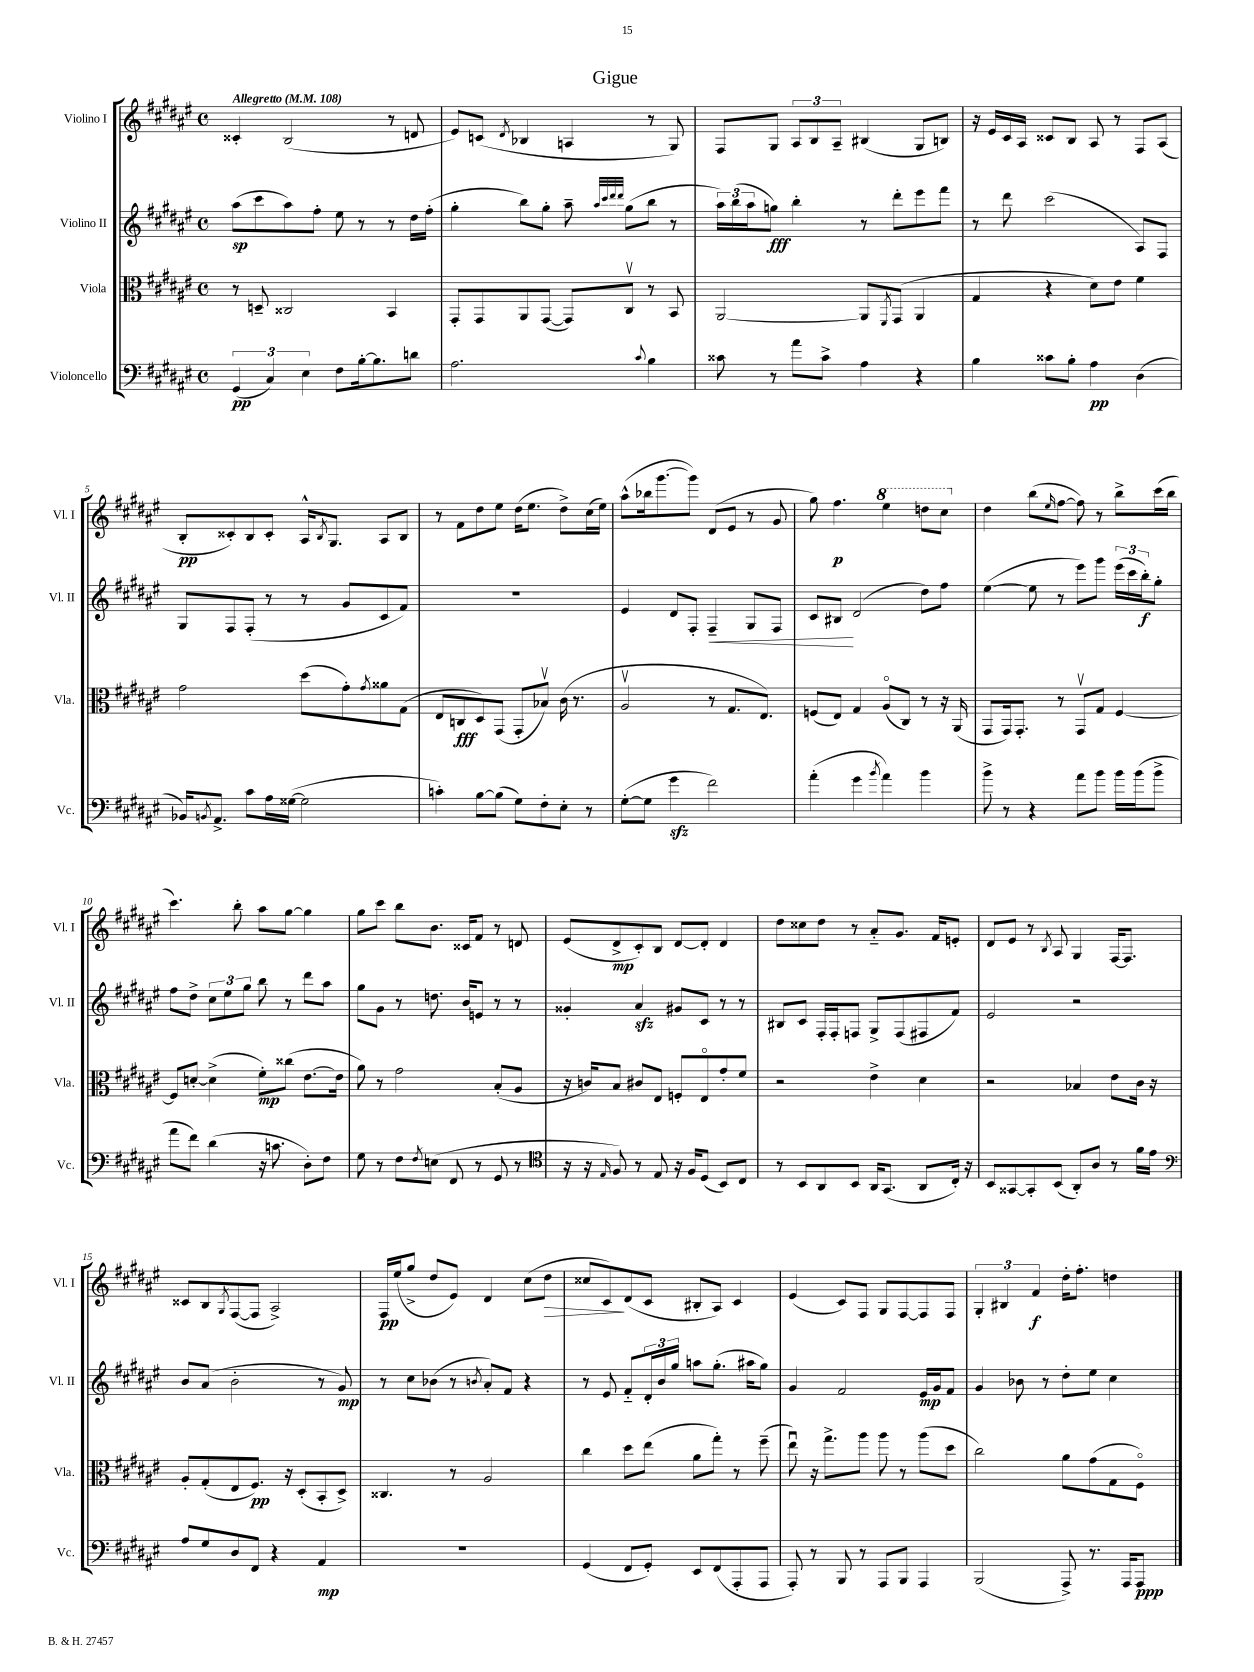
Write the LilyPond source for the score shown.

\header { title = "Gigue" }
<<
\new StaffGroup <<
\new Staff = "s0" \with { instrumentName = "Violino I" shortInstrumentName = "Vl. I" } {
    \clef treble \key fis \major \defaultTimeSignature \time 4/4 \tempo "Allegretto" 4 = 108
    cisis'4-. b2( r8 d'8 |
    eis'8) c'8( \acciaccatura { dis'8 } bes4 a4 r8 gis8) |
    fis8 gis8 \tuplet 3/2 { ais8 b8 ais8-- } bis4( gis8 b8) |
    r16 eis'16 cis'16 ais16 cisis'8 b8 ais8 r8 fis8 ais8( |
    b8-.\pp cisis'8-.) b8 cisis'8-. ais16-^ \acciaccatura { b8 } gis8. ais8 b8 |
    r8 fis'8 dis''8 eis''8 dis''16( eis''8. dis''8->) cis''16( eis''16) |
    ais''8-^( bes''16 gis'''8.~ gis'''8) dis'8( eis'8 r8 gis'8 |
    gis''8) fis''4.\p \ottava #1 eis'''4 d'''8 cis'''8 \ottava #0 |
    dis''4 b''8( \grace { eis''16 } fis''8~ fis''8) r8 b''8-> cis'''16( b''16 |
    cis'''4.) b''8-. ais''8 gis''8~ gis''4 |
    gis''8 cis'''8 b''8 b'8. cisis'16 fis'8 r8 d'8 |
    eis'8( dis'8->\mp cis'8-.) b8 dis'8~ dis'8-. dis'4 |
    dis''8 cisis''8 dis''8 r8 ais'8-_ gis'8. fis'16 e'8-. |
    dis'8 eis'8 r8 \acciaccatura { b8 } ais8 gis4 fis16~ fis8. |
    cisis'8 b8 \acciaccatura { gis8 } fis8~( fis8 ais2->) |
    fis16\pp eis''16( gis''8-> dis''8 eis'8) dis'4 cis''8( dis''8\> |
    cisis''8 cis'8\!) dis'8( cis'8 bis8-. ais8) cis'4 |
    eis'4( cis'8) fis8 gis8 fis8~ fis8 fis8 |
    \tuplet 3/2 { gis4-. bis4 fis'4\f } dis''16-. fis''8.-. d''4 \bar "|." |
}
\new Staff = "s1" \with { instrumentName = "Violino II" shortInstrumentName = "Vl. II" } {
    \clef treble \key fis \major \defaultTimeSignature \time 4/4
    ais''8\sp( cis'''8 ais''8) fis''8-. eis''8 r8 r8 dis''16 fis''16-.( |
    gis''4-. b''8) gis''8-. ais''8-- \grace { ais''32 cis'''32 dis'''32 dis'''32 } gis''8( b''8 r8 |
    \tuplet 3/2 { ais''16) b''16( ais''16 } g''8\fff) b''4-. r8 dis'''8-. eis'''8 fis'''8 |
    r8 dis'''8 cis'''2( ais8) fis8 |
    gis8 fis8 fis8-.( r8 r8 gis'8 cis'8 fis'8) |
    R1 |
    eis'4 dis'8 fis8-. fis4--\< gis8 fis8 |
    cis'8 bis8\! dis'2( dis''8) fis''8 |
    eis''4~( eis''8 r8 eis'''8) gis'''8 \tuplet 3/2 { eis'''16( cis'''16 b''16-.\f) } gis''8-. |
    fis''8 dis''8-> \tuplet 3/2 { cis''8 eis''8 gis''8 } b''8 r8 dis'''8 ais''8 |
    gis''8 gis'8 r8 d''8. b'16 e'8 r8 r8 |
    gisis'4-. ais'4\sfz gis'8 cis'8 r8 r8 |
    bis8 cis'8 fis16-. fis16-. f8 gis8-> f8( fis8 fis'8) |
    eis'2 r2 |
    b'8 ais'8( b'2-. r8 gis'8\mp) |
    r8 cis''8 bes'8( r8 \acciaccatura { b'8 } ais'8-.) fis'8 r4 |
    r8 eis'8 fis'8-_ \tuplet 3/2 { dis'16-. b'16 gis''16 } a''8 gis''8.-.( ais''16 gis''8) |
    gis'4 fis'2 eis'16\mp gis'16 fis'8 |
    gis'4 bes'8 r8 dis''8-. eis''8 cis''4 \bar "|." |
}
\new Staff = "s2" \with { instrumentName = "Viola" shortInstrumentName = "Vla." } {
    \clef alto \key fis \major \defaultTimeSignature \time 4/4
    r8 d8-- cisis2 b,4 |
    gis,8-. gis,8 ais,8 gis,8~( gis,8) cis8\upbow r8 b,8 |
    ais,2~ ais,8 \acciaccatura { fis,8 } gis,8( ais,4 |
    gis4 r4 dis'8) eis'8 fis'4 |
    gis'2 dis''8( gis'8-.) \acciaccatura { gis'8 } aisis'8 gis8( |
    eis8 c8\fff dis8) gis,8( gis,8-. bes8\upbow) cis'16( r8. |
    ais2\upbow r8 gis8. eis8.) |
    f8( eis8) gis4 ais8\flageolet( cis8) r8 r16 ais,16( |
    gis,8 gis,16) gis,8.-. r8 gis,8\upbow gis8 fis4~ |
    fis8 d'8~-. d'4->( fis'8-.\mp) cisis''8( eis'8.~ eis'16 |
    ais'8) r8 gis'2 b8-.( ais8 |
    r16 c'16) b8 cis'8 eis8 f8-. eis8\flageolet gis'8-. fis'8 |
    r2 eis'4-> dis'4 |
    r2 bes4 eis'8 cis'16 r16 |
    ais8-. gis8-.( eis8 fis8.\pp) r16 dis8-.( b,8-. dis8->) |
    cisis4. r8 ais2 |
    cis''4 dis''8 eis''8( ais'8 gis''8-.) r8 fis''8--( |
    eis''8\downbow) r16 gis''8.-> ais''8 ais''8 r8 ais''8( dis''8 |
    cis''2) ais'8 gis'8( gis8 fis8\flageolet) \bar "|." |
}
\new Staff = "s3" \with { instrumentName = "Violoncello" shortInstrumentName = "Vc." } {
    \clef bass \key fis \major \defaultTimeSignature \time 4/4
    \tuplet 3/2 { gis,4\pp( cis4) eis4 } fis8 b16~-. b8. d'8 |
    ais2. \appoggiatura { cis'8 } b4 |
    cisis'8 r8 ais'8 cisis'8-> ais4 r4 |
    b4 cisis'8 b8-. ais4\pp dis4( |
    bes,16) \acciaccatura { b,8 } ais,8.-> cis'8 ais16 gisis16~( gisis2 |
    c'4-.) b8~ b8( gis8) fis8-. eis8-. r8 |
    gis8~-.( gis8 gis'4\sfz fis'2) |
    ais'4-.( gis'4 \acciaccatura { b'8 } ais'4) b'4 |
    b'8-> r8 r4 ais'8 b'8 b'16 b'16( b'8-> |
    ais'8 fis'8) dis'4( r16 c'8. dis8-.) fis8 |
    gis8 r8 fis8 \acciaccatura { fis8 } e8( fis,8 r8 gis,8 r8 |
    \clef tenor r16 r16 \grace { eis16 } fis8) r8 eis8 r16 fis16 dis8( b,8) cis8 |
    r8 b,8 ais,8 b,8 ais,16 gis,8.( ais,8 cis16-.) r16 |
    b,8 gisis,8~ gisis,8-. b,8( ais,8-.) ais8 r8 fis'16 eis'16 |
    \clef bass ais8 gis8 dis8 fis,8 r4 ais,4\mp |
    R1 |
    gis,4( fis,8 gis,8-.) eis,8 fis,8( ais,,8-. ais,,8 |
    ais,,8-.) r8 b,,8 r8 ais,,8 b,,8 ais,,4 |
    b,,2( ais,,8->) r8. ais,,16 ais,,8\ppp \bar "|." |
}
>>
>>
